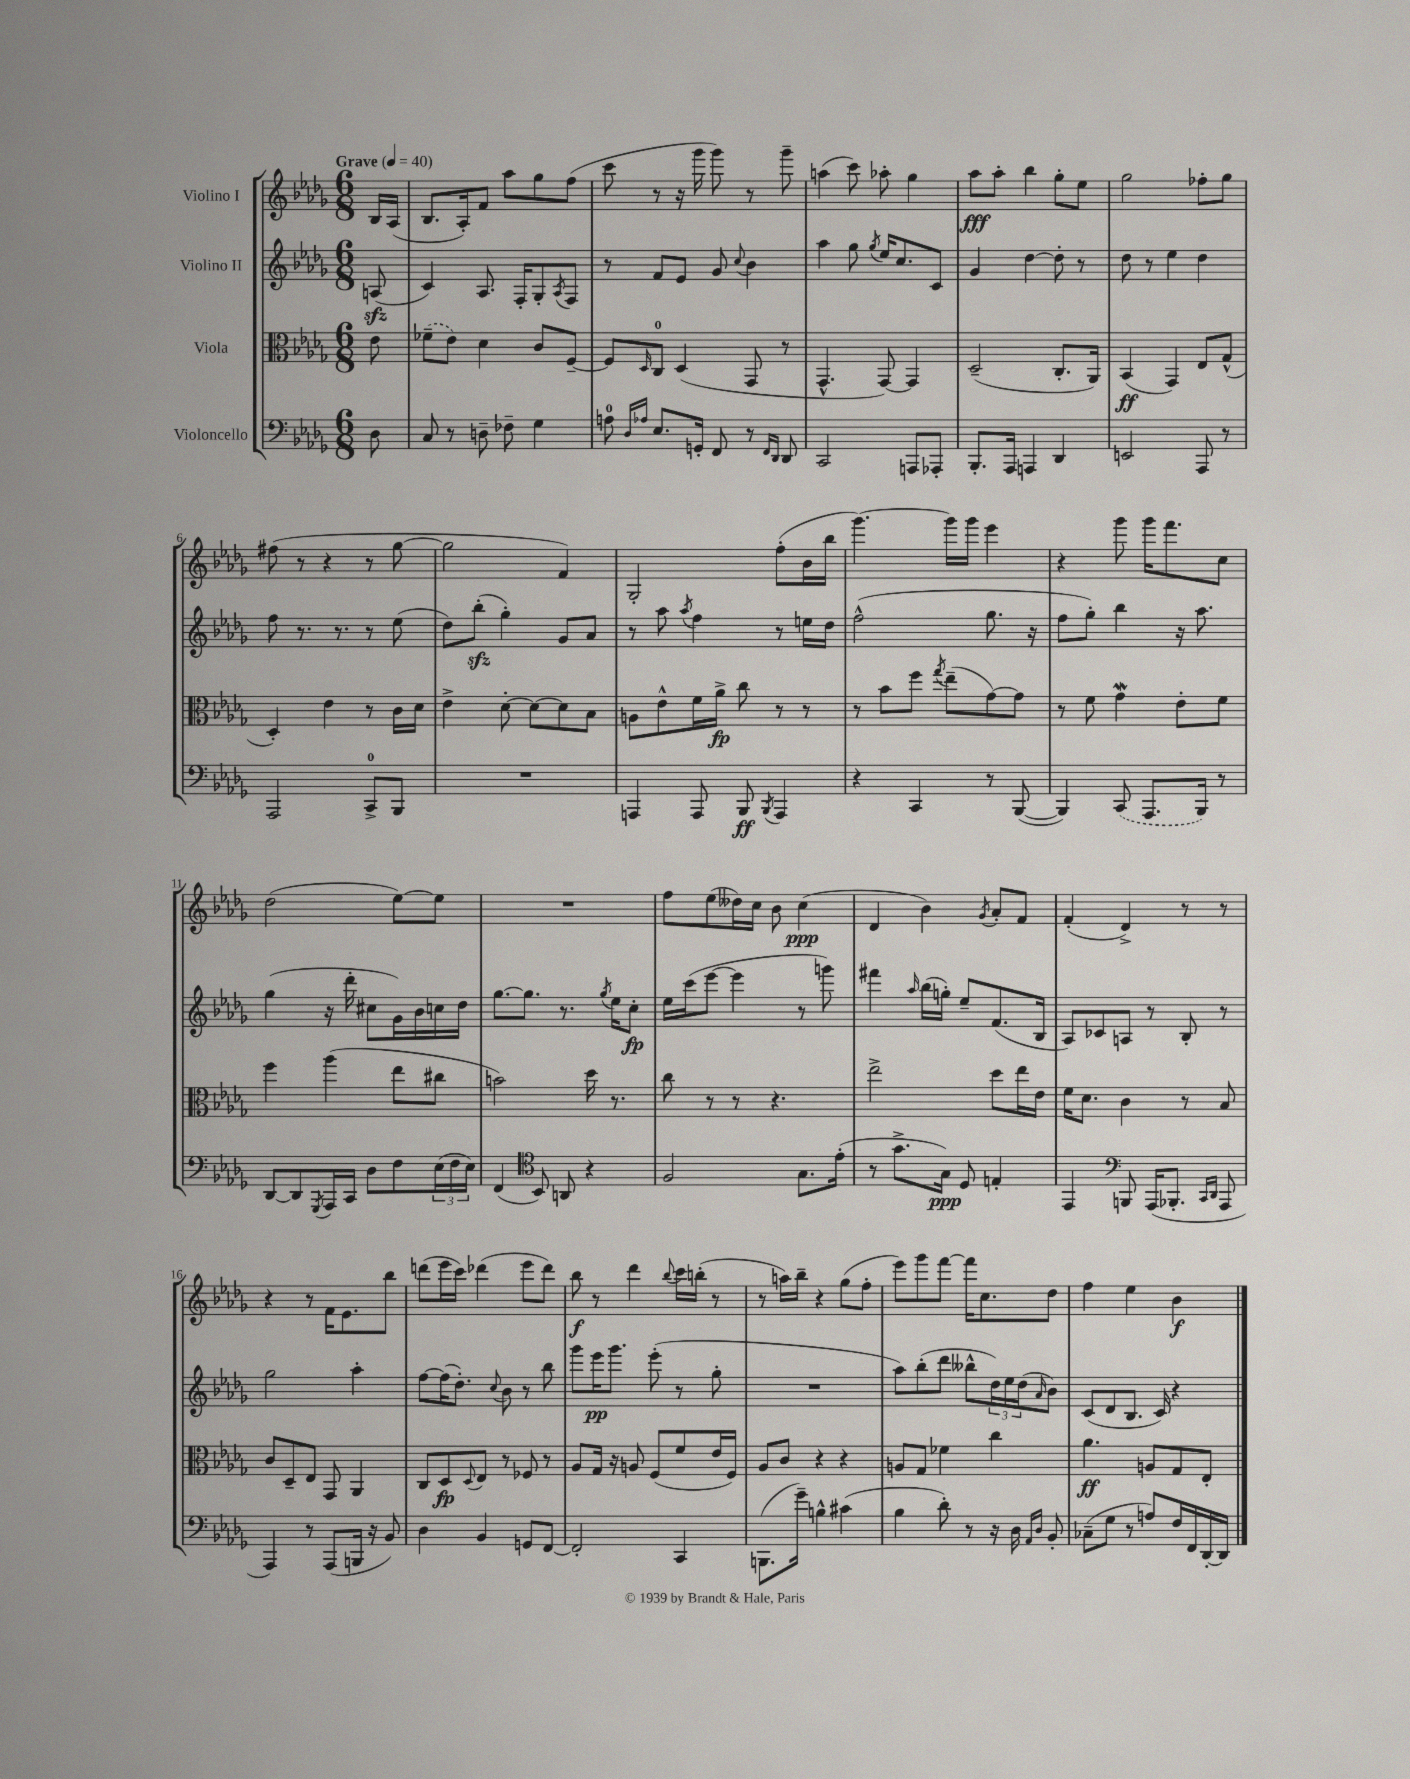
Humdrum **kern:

**kern	**kern	**kern	**kern
*staff4	*staff3	*staff2	*staff1
*clefF4	*clefC3	*clefG2	*clefG2
*k[b-e-a-d-g-]	*k[b-e-a-d-g-]	*k[b-e-a-d-g-]	*k[b-e-a-d-g-]
*M6/8	*M6/8	*M6/8	*M6/8
*MM40	*MM40	*MM40	*MM40
8D-	8e-	(8A	16B-
.	.	.	(16A-
=	=	=	=
8C	(8f-~	4c)	8.B-
8r	8e-)	.	.
.	.	.	16A-')
8D~	4d-	8.A-	8f
8F-~	.	.	8aa-
.	.	16F'	.
4G-	8c	8G-'	8gg-
.	.	8qA-	.
.	[8F~	8F	(8ff
=	=	=	=
8A	8F]	8r	8ccc
16qqD-	.	.	.
16qqA-	16qqD-	.	.
8.E-	8C	8f	8r
.	(4D-	8e-	16r
16GG'	.	.	16ggg-
8FF	.	8g-	8ggg-)
.	.	8qqcc	.
8r	8GG-	4b-	8r
16qqFF	.	.	.
16qqDD-	.	.	.
8DD-	8r	.	8ggg-~
=	=	=	=
2CC	4.GG-^^	4aa-	(4aa
.	.	8gg-	8ccc)
.	.	8qgg-	.
.	[8GG-)	16ee-	8aa-'
.	.	8.cc	.
8AAA	4GG-]	.	4gg-
8AAA-'	.	8c	.
=	=	=	=
8.BBB-'	(2D-~	4g-	8aa-
.	.	.	8aa-'
16AAA-	.	.	.
4AAA	.	[4dd-	4bb-
4DD-	8.C'	8dd-']	8gg-'
.	.	8r	8ee-
.	16AA-)	.	.
=	=	=	=
2EE	(4BB-	8dd-	2gg-
.	.	8r	.
.	4GG-)	4ee-	.
8AAA-	8E-	4dd-	8ff-'
8r	(8G-^^	.	8gg-
=	=	=	=
2AAA-	4D-')	8ff	(8ff#
.	.	8.r	8r
.	4e-	.	4r
.	.	8.r	.
8CC^	8r	8r	8r
8BBB-	16c	(8ee-	[8gg-
.	16d-	.	.
=	=	=	=
2.r	4e-^	8dd-)	2gg-]
.	.	(8bb-'	.
.	[8d-'	4gg-')	.
.	8d-_	.	.
.	8d-]	8g-	4f)
.	8B-	8a-	.
=	=	=	=
4AAA	8A	8r	2G-'
.	8e-^^	8aa-	.
.	.	8qaa-	.
8AAA	16f	4ff	.
.	16a-^	.	.
8BBB-	8cc	.	.
8qBBB-	.	.	.
4AAA	8r	8r	(8ff'
.	8r	16ee	16b-
.	.	16dd-	16bb-
=	=	=	=
4r	8r	(2ff^^	[4.ggg-)
.	8b-	.	.
4CC	8ff	.	.
.	8qgg-	.	.
.	(8ee-~	.	16ggg-]
.	.	.	16ggg-
8r	[8g-)	8.gg-	4eee-
([8BBB-	8g-]	.	.
.	.	16r	.
=	=	=	=
4BBB-])	8r	8ff	4r
.	8f	8gg-')	.
(8CC	4g-	4bb-	8ggg-
8.AAA-	.	.	16ggg-
.	.	.	8.fff
.	8e-'	16r	.
16BBB-)	.	8.aa-	.
8r	8f	.	8cc
=	=	=	=
[8DD-	4ff	(4gg-	(2dd-
8DD-]	.	.	.
8qGGG-	.	.	.
16AAA-	(4aa-	16r	.
16CC	.	16ddd-'	.
8D-	.	8cc#	.
8F	8ee-	16g-)	[8ee-)
.	.	16b-	.
(24E-	8cc#	16cc	8ee-]
24F	.	.	.
.	.	16dd-	.
24E-)	.	.	.
=	=	=	=
(4FF	2b)	[8.gg-	2.r
.	.	8.gg-]	.
*clefC4	*	*	*
8BB-)	.	.	.
8AA	.	8.r	.
4r	16dd-	.	.
.	.	8qgg-	.
.	8.r	16ee-	.
.	.	8cc'	.
=	=	=	=
2F	8cc	16ee-	8ff
.	.	(16ccc	.
.	8r	[8eee-	(8ee-
.	8r	4eee-]	16dd--)
.	.	.	16cc
.	4.r	.	8b-
8.G-	.	8r	(4cc
.	.	8ggg)	.
(16e-'	.	.	.
=	=	=	=
8r	2ee-^	4fff#	4d-
8.g-^	.	.	.
.	.	16qqaa-	.
.	.	(16bb-	4b-)
16G-)	.	16gg')	.
8D-	.	8ee-~	.
.	.	.	8qg-
4E'	8dd-	(8.f	8a-'
.	16ee-	.	8f
.	16e-	16B-	.
=	=	=	=
4EE-	16f	8A-)	(4f'
.	8.d-	.	.
.	.	8c-	.
*clefF4	*	*	*
8BBB	4c	8A	4d-^)
(16AAA-	.	8r	.
8.BBB-'	.	.	.
.	8r	8B-'	8r
16qqCC	.	.	.
16qqDD-	.	.	.
8AAA-	8B-	8r	8r
=	=	=	=
4AAA-)	8c	2gg-	4r
.	8D-~	.	.
8r	8E-	.	8r
(8AAA-	8GG-	.	16f
.	.	.	8.e-
16BBB	4AA-	4aa-'	.
16r	.	.	.
8BB-)	.	.	8bb-
=	=	=	=
4D-	8C	[8ff	(8ddd
.	8D-	(16ff]	16eee-
.	.	8.dd-')	16ccc)
.	8qqD-	.	.
4BB-	8E-	.	(4ddd-
.	.	8qqcc	.
.	8r	8b-	.
8GG	8F-	8r	8eee-
[8FF	8r	8bb-	8ddd-)
=	=	=	=
2FF']	8A-	8ggg-	8bb-
.	16G-	16eee-	8r
.	16r	8.ggg-	.
.	8A	.	4ddd-
.	(8F	(8eee-'	.
.	.	.	8qqbb-
4CC	8f	8r	16ccc
.	.	.	(16bb'
.	16e-	8gg-'	8r
.	16F)	.	.
=	=	=	=
(8.BBB	8A-	2.r	8r
.	8c	.	16aa)
16g-~)	.	.	16bb-~
4B^^	4r	.	4r
(4c#	4r	.	(8gg-
.	.	.	8ff'
=	=	=	=
4B-	8A	8aa-)	8eee-)
.	8G-	(8bb-'	8ggg-
8d-')	4f-	8ddd-	[8fff
8r	.	8bb--^^	16fff]
.	.	.	8.cc
16r	4cc	24dd-)	.
.	.	24ee-	.
16D-	.	.	.
.	.	(24dd-	.
16qqAA-	.	.	.
16qqD-	.	16qqa-	.
8BB-'	.	8b-)	8dd-
=	=	=	=
(8C-~	4.a-	(8c	4ff
8G-	.	8d-	.
8r	.	8.B-	4ee-
8A)	8A	.	.
.	.	16c)	.
16F	8G-	4r	4b-
16FF	.	.	.
[16DD-'	8E-'	.	.
16DD-]	.	.	.
==	==	==	==
*-	*-	*-	*-
